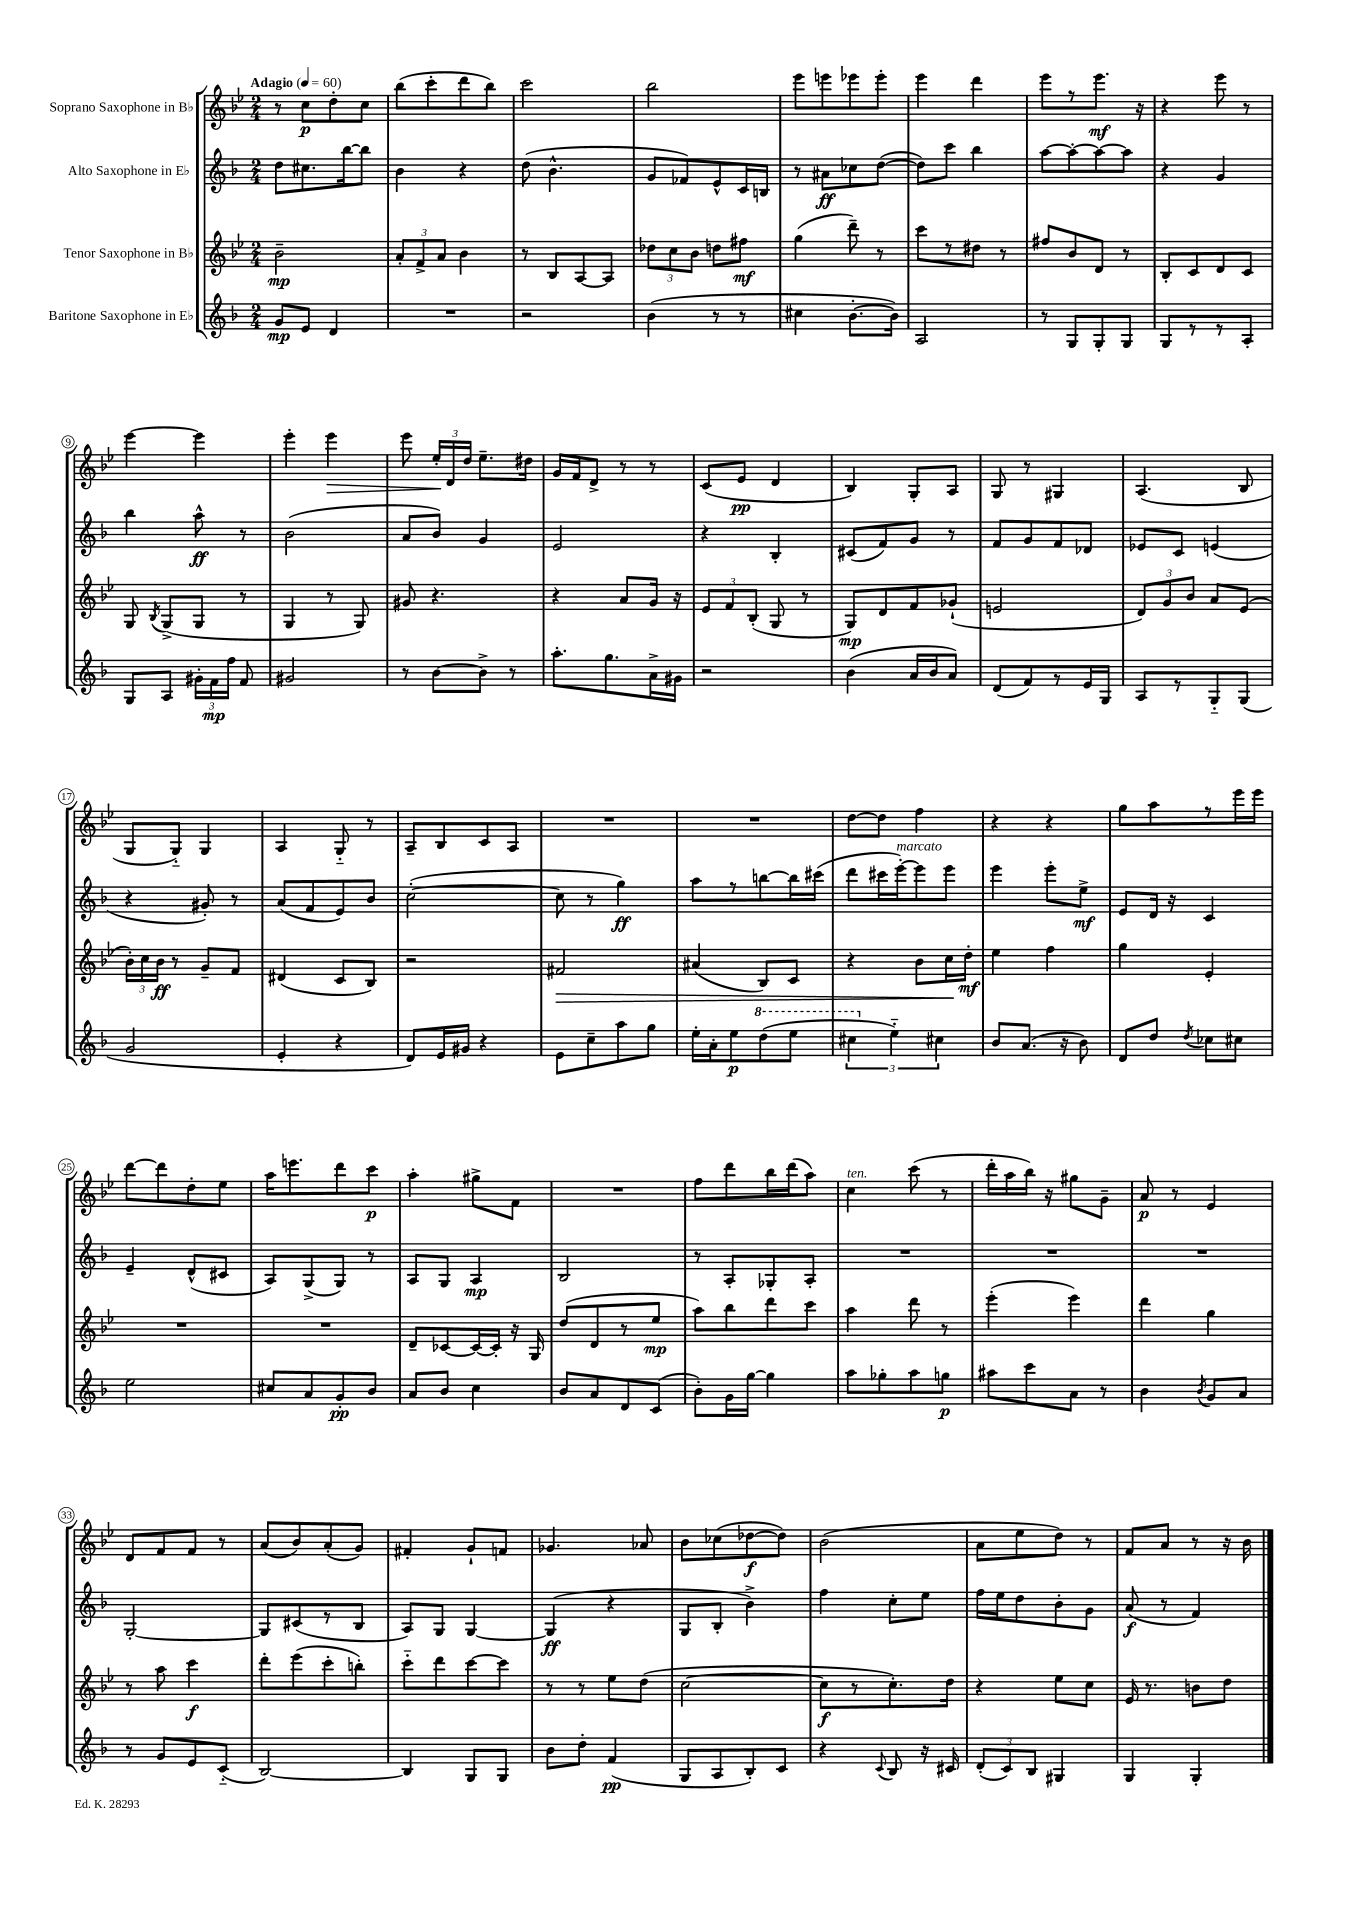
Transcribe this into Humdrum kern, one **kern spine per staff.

**kern	**kern	**kern	**kern
*staff4	*staff3	*staff2	*staff1
*clefG2	*clefG2	*clefG2	*clefG2
*k[b-]	*k[b-e-]	*k[b-]	*k[b-e-]
*M2/4	*M2/4	*M2/4	*M2/4
*MM60	*MM60	*MM60	*MM60
8g	2b-~	8dd	8r
8e	.	8.cc#	8cc
4d	.	.	8dd'
.	.	[16bb-	.
.	.	8bb-]	8cc
=	=	=	=
2r	12a'	4b-	(8bb-
.	12f^	.	.
.	.	.	8ccc'
.	12a	.	.
.	4b-	4r	8ddd
.	.	.	8bb-)
=	=	=	=
2r	8r	(8dd	2ccc
.	8B-	4.b-^^	.
.	[8A	.	.
.	8A]	.	.
=	=	=	=
(4b-	12dd-	8g	2bb-
.	12cc	.	.
.	.	8f-)	.
.	12b-	.	.
8r	8dd	8e^^	.
8r	8ff#	16c	.
.	.	16B	.
=	=	=	=
4cc#	(4gg	8r	8eee-
.	.	8a#	8eee
[8.b-'	8ddd~)	8cc-	8eee-
.	8r	([8dd	8eee-'
16b-])	.	.	.
=	=	=	=
2A	8ccc	8dd])	4eee-
.	8r	8ccc	.
.	8dd#	4bb-	4ddd
.	8r	.	.
=	=	=	=
8r	8ff#	[8aa	8eee-
8G	8b-	8aa'_	8r
8G'	8d	8aa_	8.eee-
8G	8r	8aa]	.
.	.	.	16r
=	=	=	=
8G	8B-'	4r	4r
8r	8c	.	.
8r	8d	4g	8eee-
8A'	8c	.	8r
=	=	=	=
8G	8G	4bb-	[4eee-
.	8qB-	.	.
8A	(8G^	.	.
24g#'	8G	8aa^^	4eee-]
24f	.	.	.
24ff	.	.	.
8f	8r	8r	.
=	=	=	=
2g#	4G	(2b-	4eee-'
.	8r	.	4eee-
.	8G)	.	.
=	=	=	=
8r	8g#	8a	8eee-
[8b-	4.r	8b-)	24ee-'
.	.	.	24d
.	.	.	24dd
8b-^]	.	4g	8.ee-~
8r	.	.	.
.	.	.	16dd#
=	=	=	=
8.aa'	4r	2e	16g
.	.	.	16f
.	.	.	8d^
8.gg	.	.	.
.	8a	.	8r
16a^	16g	.	8r
16g#	16r	.	.
=	=	=	=
2r	12e-	4r	(8c
.	12f	.	.
.	.	.	8e-
.	(12B-'	.	.
.	8G	4B-'	4d
.	8r	.	.
=	=	=	=
(4b-	8G)	(8c#	4B-)
.	8d	8f)	.
16a	8f	8g	8G'
16b-	.	.	.
8a)	(8g-`	8r	8A
=	=	=	=
(8d	2e	8f	8G
8f)	.	8g	8r
8r	.	8f	4G#
16e	.	8d-	.
16G	.	.	.
=	=	=	=
8A	12d)	8e-	(4.A
.	12g	.	.
8r	.	8c	.
.	12b-	.	.
8G'~	8a	(4e	.
(8G	(8e-	.	8B-
=	=	=	=
2g	24b-')	4r	8G
.	24cc	.	.
.	24b-	.	.
.	8r	.	8G'~)
.	8g~	8g#')	4G
.	8f	8r	.
=	=	=	=
4e'	(4d#	(8a	4A
.	.	8f	.
4r	8c	8e)	8G'~
.	8B-)	8b-	8r
=	=	=	=
8d)	2r	([2cc'	8A~
16e	.	.	8B-
16g#	.	.	.
4r	.	.	8c
.	.	.	8A
=	=	=	=
8e	2f#	8cc]	2r
8cc~	.	8r	.
8aa	.	4gg)	.
8gg	.	.	.
=	=	=	=
16ee'	(4a#	8aa	2r
16a'	.	.	.
8ee	.	8r	.
(8ddd	8B-)	[8bb	.
8eee	8c	16bb]	.
.	.	(16ccc#	.
=	=	=	=
6ccc#	4r	8ddd	[8dd
.	.	16ccc#	8dd]
6ee'~)	.	.	.
.	.	[16eee')	.
.	8b-	8eee]	4ff
6cc#	.	.	.
.	16cc	8eee	.
.	16dd'	.	.
=	=	=	=
8b-	4ee-	4eee	4r
(8.a	.	.	.
.	4ff	8eee'	4r
16r	.	.	.
8b-)	.	8ee^	.
=	=	=	=
8d	4gg	8e	8gg
8dd	.	16d	8aa
.	.	16r	.
8qdd	.	.	.
8cc-	4e-'	4c	8r
8cc#	.	.	16eee-
.	.	.	16eee-
=	=	=	=
2ee	2r	4e~	[8ddd
.	.	.	8ddd]
.	.	(8d^^	8dd'
.	.	8c#	8ee-
=	=	=	=
8cc#	2r	8A)	16aa
.	.	.	8.eee
8a	.	(8G^	.
8g'	.	8G)	8ddd
8b-	.	8r	8ccc
=	=	=	=
8a	8d~	8A	4aa'
8b-	[8c-	8G	.
4cc	16c-_	4A	8gg#^
.	16c-']	.	.
.	16r	.	8f
.	16G	.	.
=	=	=	=
8b-	(8dd	2B-	2r
8a	8d	.	.
8d	8r	.	.
(8c	8ee-	.	.
=	=	=	=
8b-')	8aa)	8r	8ff
16g	8bb-	8A'	8ddd
[16gg	.	.	.
4gg]	8ddd	8G-'	16bb-
.	.	.	(16ddd
.	8ccc	8A'	8aa)
=	=	=	=
8aa	4aa	2r	4cc
8gg-'	.	.	.
8aa	8ddd	.	(8ccc
8gg	8r	.	8r
=	=	=	=
8aa#	(4eee-'	2r	16ddd'
.	.	.	16aa
8ccc	.	.	16bb-)
.	.	.	16r
8a	4eee-)	.	8gg#
8r	.	.	8g~
=	=	=	=
4b-	4ddd	2r	8a
.	.	.	8r
8qb-	.	.	.
8g	4gg	.	4e-
8a	.	.	.
=	=	=	=
8r	8r	[2G'	8d
8g	8aa	.	8f
8e	4ccc	.	8f
(8c'~	.	.	8r
=	=	=	=
[2B-)	8ddd'	8G]	(8a
.	(8eee-	(8c#	8b-)
.	8ccc'	8r	(8a'
.	8bb')	8B-	8g)
=	=	=	=
4B-]	8ccc'~	8A)	4f#'
.	8ddd	8G	.
8G	[8ccc	[4G	8g`
8G	8ccc]	.	8f
=	=	=	=
8b-	8r	(4G]	4.g-
8dd'	8r	.	.
(4f	8ee-	4r	.
.	(8dd	.	8a-
=	=	=	=
8G	[2cc	8G	8b-
8A	.	8B-'	(8cc-
8B-')	.	4b-^)	[8dd-
8c	.	.	8dd-])
=	=	=	=
4r	8cc]	4ff	(2b-
.	8r	.	.
8qqc	.	.	.
8B-	8.cc')	8cc'	.
16r	.	8ee	.
16c#	16dd	.	.
=	=	=	=
(12d'	4r	16ff	8a
.	.	16ee	.
12c)	.	.	.
.	.	8dd	8ee-
12B-	.	.	.
4G#	8ee-	8b-'	8dd)
.	8cc	8g	8r
=	=	=	=
4G	16e-	(8a	8f
.	8.r	.	.
.	.	8r	8a
4G'	8b	4f)	8r
.	8dd	.	16r
.	.	.	16b-
==	==	==	==
*-	*-	*-	*-
